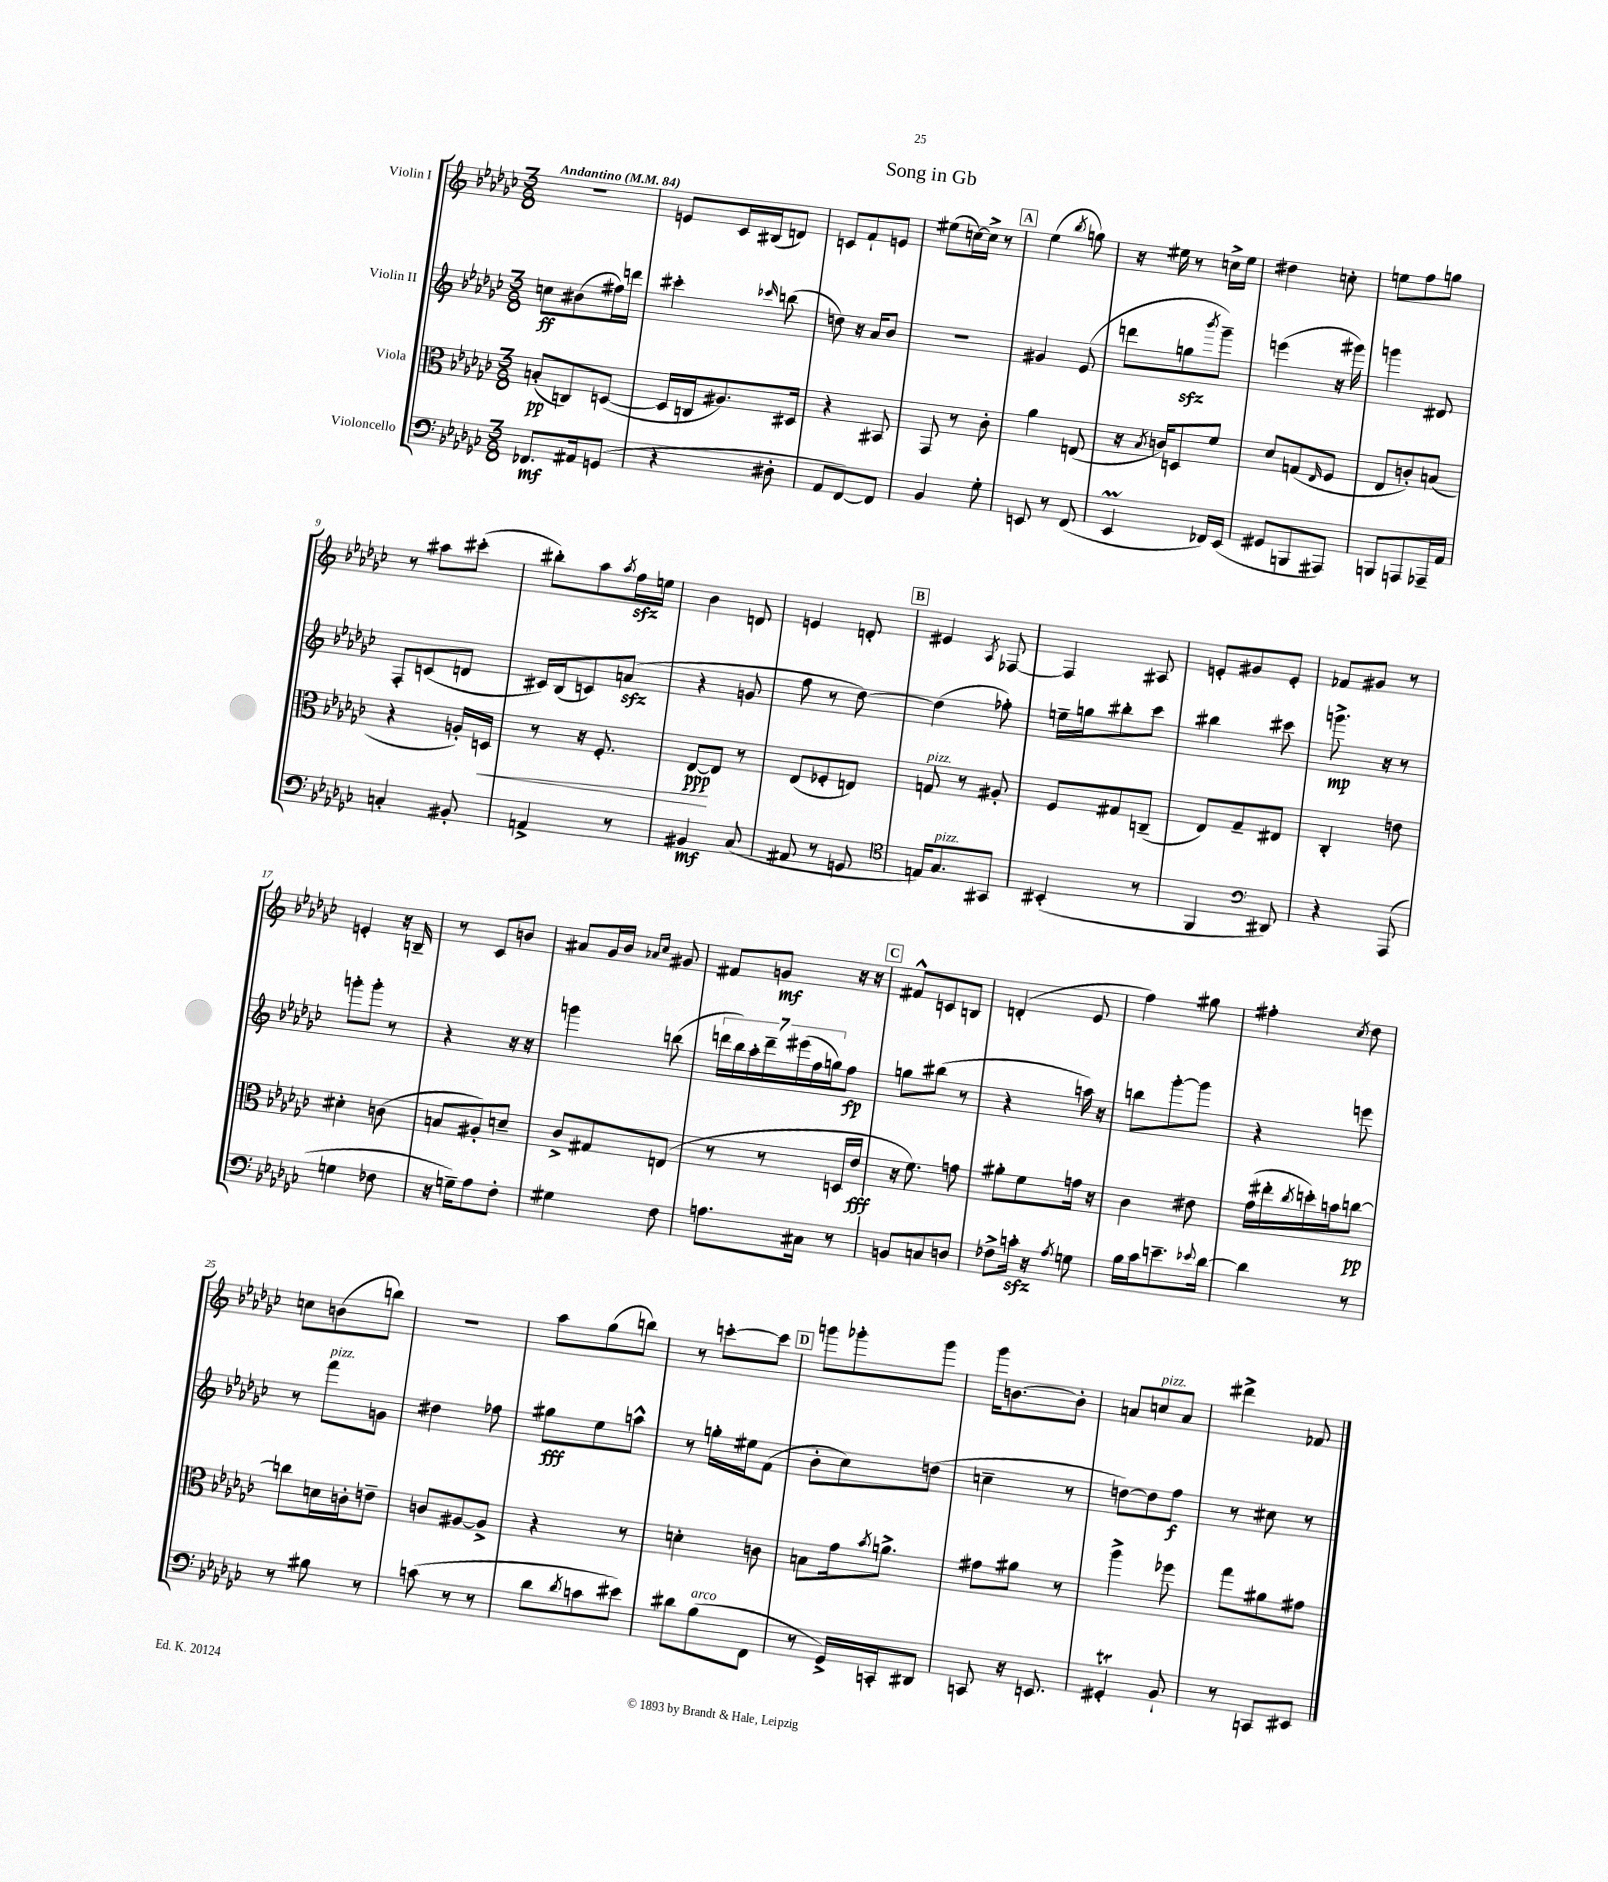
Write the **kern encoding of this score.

**kern	**kern	**kern	**kern
*staff4	*staff3	*staff2	*staff1
*clefF4	*clefC3	*clefG2	*clefG2
*k[b-e-a-d-g-c-]	*k[b-e-a-d-g-c-]	*k[b-e-a-d-g-c-]	*k[b-e-a-d-g-c-]
*M3/8	*M3/8	*M3/8	*M3/8
*MM84	*MM84	*MM84	*MM84
8.FF-/L	(8B'/L	8cc\L	4.r
.	8C/)	(8b#\	.
16AA#/k	.	.	.
(8GG/J	([8D/J	16ff#\L)	.
.	.	16ddd\JJ	.
=	=	=	=
4r	16D/]LL	4ccc#'\	8e/L
.	16C/J	.	.
.	8.A#/)	.	16c-/L
.	.	.	(16B#/J
.	.	16qqccc-/	.
8D#'\	.	(8bb\	8d/J)
.	16D#/Jk	.	.
=	=	=	=
8AA-/L	4r	8dd\)	8c/L
[8FF/)	.	16r	8f`/
.	.	16a-/LK	.
8FF/]J	8BB#/	8b-/J	8e/J
=	=	=	=
4BB-/	8GG-/	4.r	(8ee#\L
.	8r	.	[16cc\L)
.	.	.	16cc^\]JJ
8G-'\	8c-'\	.	8r
=	=	=	=
8EE/	4a-\	4g#/	(4ee-\
8r	.	.	.
.	.	.	8qbb-/
(8FF/	(8E/	(8e-/	8gg\)
=	=	=	=
4EE-/	16r	8ddd\L	16r
.	8qB-/	.	.
.	16c/LK)	.	16ee#\
.	8D/	8gg\	8r
.	.	8qbbb-/	.
16FF-/LL)	8f/J	8ggg-~\J)	16cc^\LL
(16EE-/JJ	.	.	16ee#\JJ
=	=	=	=
8GG#/L	8d-/L	(4eee\	4dd#\
8BBB/	(8G/	.	.
.	16qqE-/	.	.
8AAA#/J)	8F/J	16r	8cc'\
.	.	16ggg#\)	.
=	=	=	=
8BBB/L	8E-/L	4ggg\	8ee\L
8AAA/	8c'/)	.	8ff\
16AAA-~/L	(8B/J	8d#/	8gg\J
16AA-/JJ	.	.	.
=	=	=	=
4C'/	4r	8F'/L	8r
.	.	(8c/	8aa#\L
8BB#'/	16A'/LL)	8d/J	(8ccc#'\J
.	16D/JJ	.	.
=	=	=	=
4AA^/	8r	16c#/LL)	8bb#'\L)
.	.	(16B-/J	.
.	16r	8c/)	8aa-\
.	8.F'/	.	.
.	.	.	8qaa-/
8r	.	(8a/J	16ff\L
.	.	.	16ee\JJ
=	=	=	=
4BB#/	[8E-/L	4r	4b-\
.	8E-/]J	.	.
(8C-/	8r	8g/	8d/
=	=	=	=
8AA#/	(8E-/L	8ff\	4e/
8r	8F-'/	8r	.
8GG/	8E/J)	[8dd-\)	8d'/
=	=	=	=
*clefC4	*	*	*
16E/LK)	8G/	(4dd-\]	4e#/
8.G-/	.	.	.
.	8r	.	.
.	.	.	8qA-/
8GG#/J	8A#'/	8ff-'\)	[8F-/
=	=	=	=
(4BB#'/	8F/L	16ee~\LL	4F-/]
.	.	16gg\J	.
.	8G#/	8bb#'\	.
8r	(8C~/J	8ccc-\J	8A#/
=	=	=	=
4FF/	8E-/L)	4bb#\	8e'/L
.	8G-~/	.	8g#/
*clefF4	*	*	*
8DD#/)	8E#/J	8ccc#\	8e'/J
=	=	=	=
4r	4C-'/	8.ggg^\	8f-/L
.	.	.	8g#/J
.	.	16r	.
(8AAA-/	8e\	8r	8r
=	=	=	=
4G\	4d#'\	8ggg'\L	4e'/
.	.	8ggg'\J	.
8F-\	(8c\	8r	16r
.	.	.	16B~/
=	=	=	=
16r	8B/L	4r	8r
16G~\LK)	.	.	.
8A-\	8A#'/)	.	8c-/L
8F'\J	8d~/J	16r	8b/J
.	.	16r	.
=	=	=	=
4G#\	8c-^/L	4ggg\	8a#/L
.	8G#/	.	16g-/L
.	.	.	16b-/JJ
.	.	.	16qqa-/LL
.	.	.	16qqcc-/JJ
8F\	(8E/J	(8bb\	8g#/
=	=	=	=
8.A\L	8r	28ddd\LL	8f#/L
.	.	28bb-\)	.
.	.	28aa-'\	.
.	.	28ddd~\	.
.	8r	.	8g/J
.	.	(28eee#\	.
.	.	28ff\	.
16C#\Jk	.	.	.
.	.	28gg\J)	.
8r	16D/LL	8ff\J	16r
.	16e-/JJ	.	16r
=	=	=	=
8BB/L	16r	8gg\L	8f#^^/L
.	8.f\)	.	.
8C/	.	(8bb#\J	8c/
8D/J	8g\	8r	8B/J
=	=	=	=
8F-^\L	8a#'\L	4r	(4d'/
16c'\Jk	8f\	.	.
16r	.	.	.
8qA-/	.	.	.
8G\	16g\Jk	16aa\)	8e-/
.	16r	16r	.
=	=	=	=
16B-\LL	4c-\	8bb\L	4ff\)
16c-\J	.	.	.
8.e~\	.	[8ggg-'\	.
.	8e#\	8ggg-\]J	8gg#\
8qqe-/	.	.	.
[16d-\Jk	.	.	.
=	=	=	=
4d-\]	(16g-\LL	4r	4ff#'\
.	16ee#'\	.	.
.	8qcc-/	.	.
.	16dd'\)	.	.
.	16b\J	.	.
.	.	.	8qcc-/
8r	[8cc\J	8eee\	8dd-\
=	=	=	=
8r	8cc\]L	8r	8cc\L
8B#\	16d\L	8fff\L	(8b\
.	16c'\J	.	.
8r	8e~\J	8g\J	8bb\J)
=	=	=	=
(8c\	8c/L	4dd#\	4.r
8r	[8A#/	.	.
8r	8A#^/]J	8ff-\	.
=	=	=	=
8d-\L	4r	8gg#\L	8aa-\L
8qd-/	.	.	.
8c\	.	8ee-\	(8gg-\
8e#\J)	8r	8aa^^\J	8bb\J)
=	=	=	=
8d#\L	4d'\	8r	8r
(8B-\	.	16gg'\LL	[8ccc'\L
.	.	16ee#\J	.
8FF\J	8c\	(8f\J	8ccc\]J
=	=	=	=
8r	8B\L	8b-'\L	8ggg\L
16GG-^/LL)	16g-\k	8cc-\)	8ggg-'\
.	8qb-/	.	.
16CC'/J	8.a^\J	.	.
8DD#/J	.	(8dd\J	8ggg-\J
=	=	=	=
8CC/	8g#\L	4cc~\	16ggg-\LK
.	.	.	[8.b\
16r	8a#\J	.	.
8.EE/	.	.	.
.	8r	8r	8b'\]J
=	=	=	=
4GG#'/	4aa-^\	[8dd\L)	8a/L
.	.	8dd\]	8cc/
8BB-`/	8ff-\	8ff\J	8a/J
=	=	=	=
8r	8gg-\L	8r	4ddd#^\
8CC/L	8a#\	8cc#\	.
8EE#/J	8g#\J	8r	8f-/
==	==	==	==
*-	*-	*-	*-
